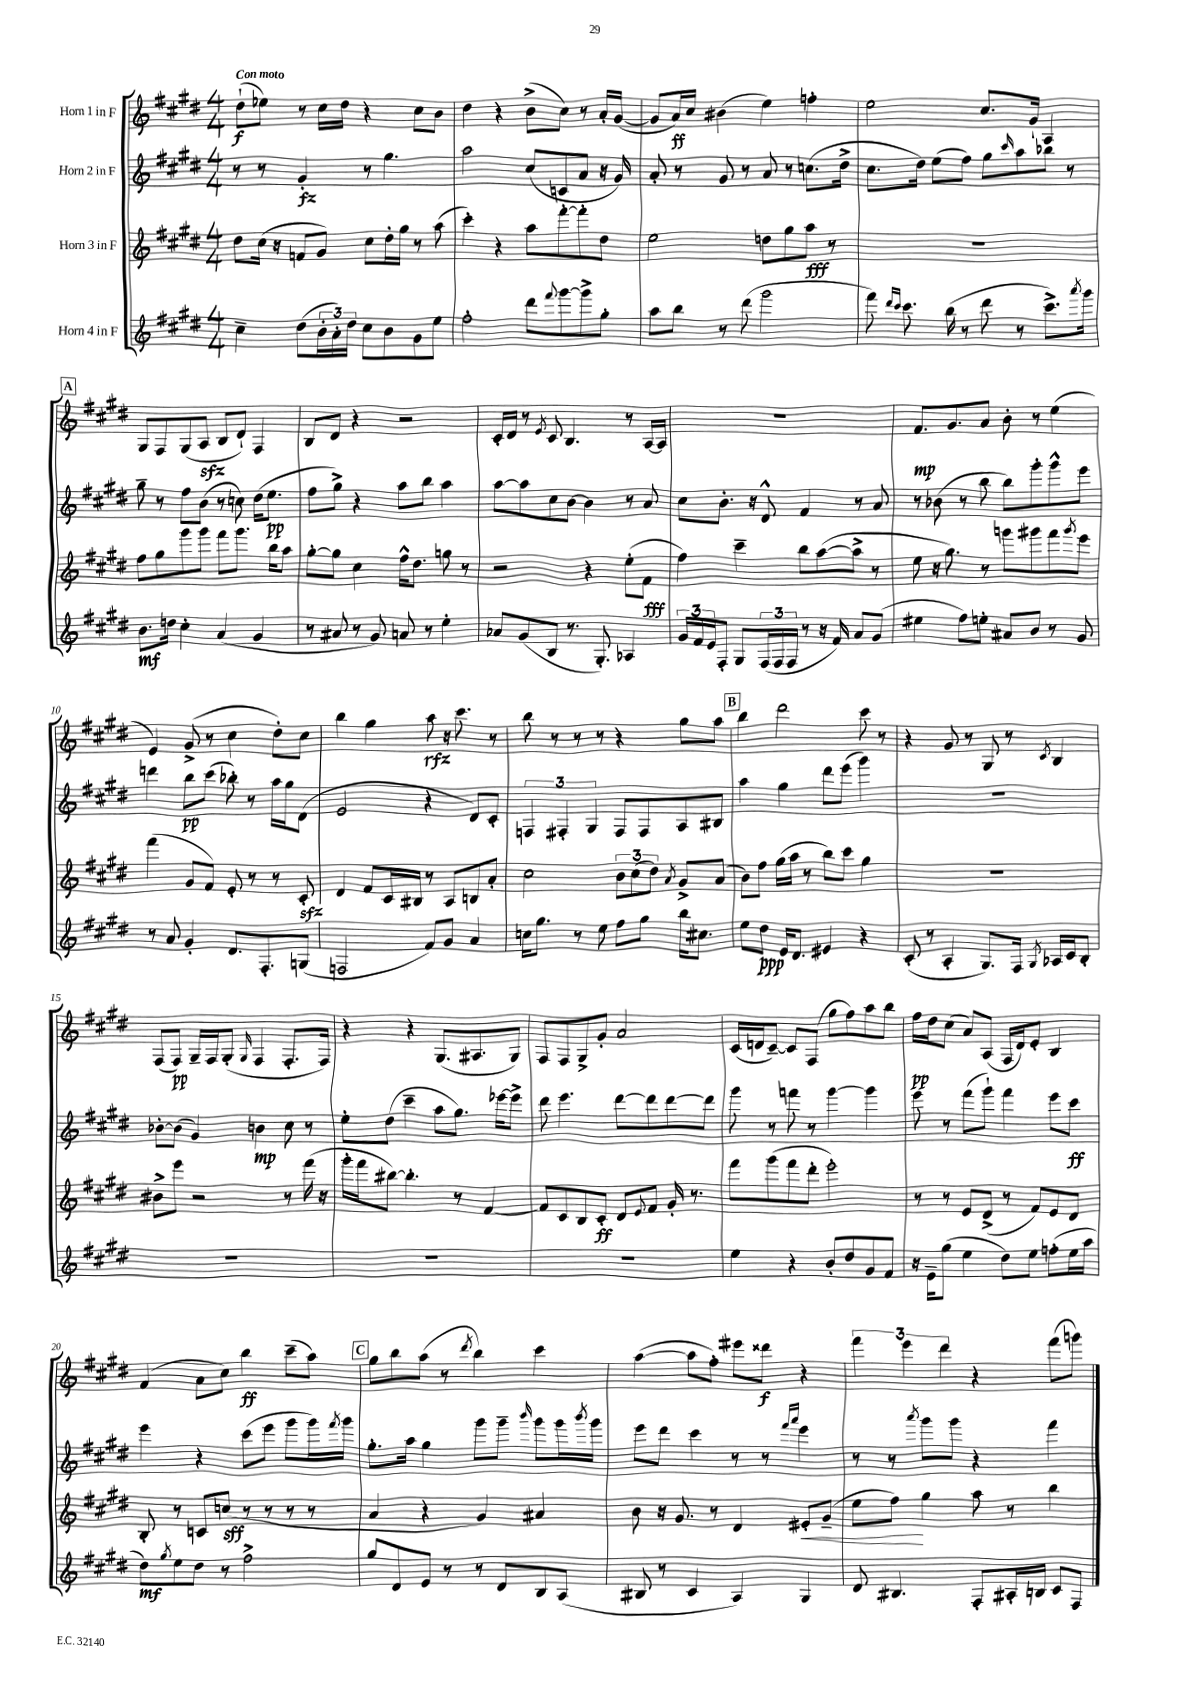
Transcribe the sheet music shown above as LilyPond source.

<<
\new StaffGroup <<
\new Staff = "s0" \with { instrumentName = "Horn 1 in F" } {
    \clef treble \key e \major \numericTimeSignature \time 4/4 \tempo "Con moto"
    dis''8-!\f( ees''8) r8 cis''16 dis''16 r4 cis''8 b'8 |
    dis''4 r4 b'8->( cis''8) r8 a'16-. gis'16~( |
    gis'8 a'16\ff) cis''16 bis'4( e''4) f''4-. |
    e''2 cis''8. gis'16-! a4 |
    \mark \markup { \box "A" } gis8 fis8 gis8( a8\sfz b8 dis'8-!) fis4 |
    b8 dis'8 r4 r2 |
    cis'16-. dis'16 r8 \acciaccatura { e'8 } cis'8 b4. r8 a16~ a16 |
    R1 |
    fis'8.\mp gis'8. a'8 b'8-. r8 e''4( |
    e'4) gis'8->( r8 cis''4 dis''8-.) cis''8 |
    b''4 gis''4 a''8\rfz r16 cis'''8. r8 |
    b''8 r8 r8 r8 r4 gis''8 a''8 |
    \mark \markup { \box "B" } b''4 dis'''2 cis'''8 r8 |
    r4 gis'8 r8 gis8 r8 \acciaccatura { cis'8 } b4 |
    fis8( fis8\pp) gis16-- fis16 gis8-.( \grace { gis16 } fis4 fis8.-. fis16) |
    r4 r4 gis8.( ais8. gis8) |
    fis8 fis8 gis8-> gis'8-. a'2 |
    cis'16( d'16 cis'8~--) cis'8 fis8( gis''8 fis''8) a''8 b''8 |
    fis''16\pp dis''16 cis''8( a'8) a8( fis16 dis'16) e'8-. b4 |
    fis'4( a'8 cis''8) b''4\ff cis'''8--( a''8) |
    \mark \markup { \box "C" } gis''8 b''8 a''8( r8 \acciaccatura { dis'''8 } b''4) cis'''4 |
    a''4~( a''8 fis''8-.) eis'''8 disis'''8\f r4 |
    \tuplet 3/2 { fis'''4 e'''4 dis'''4 } r4 fis'''8( g'''8) \bar "|." |
}
\new Staff = "s1" \with { instrumentName = "Horn 2 in F" } {
    \clef treble \key e \major \numericTimeSignature \time 4/4
    r8 r8 gis'4-.\fz r8 gis''4. |
    a''2 cis''8( c'8 a'8 r16 gis'16) |
    a'8-. r8 gis'8 r8 a'8 r8 c''8.( dis''16-> |
    cis''8. dis''16) e''8( fis''8) gis''8 \grace { cis'''16 } a''8 bes''8 r8 |
    \mark \markup { \box "A" } gis''8-- r8 fis''8 b'8( r8 c''8) dis''16( e''8.\pp |
    fis''8 gis''8->) r4 a''8 b''8 a''4 |
    a''8~ a''8 cis''8 b'8~ b'4 r8 a'8 |
    cis''8 b'8.-. r16 dis'8-^ fis'4 r8 a'8 |
    r8 bes'8( r8 b''8 b''8) gis'''8-. gis'''8-^ e'''8 |
    d'''4 b''8\pp cis'''8( bes''8-.) r8 a''16 gis''16 dis'8( |
    e'2 r4 dis'8) cis'8-. |
    \tuplet 3/2 { f4 fis4-. gis4 } fis8 fis8 a8 bis8 |
    \mark \markup { \box "B" } a''4 gis''4 dis'''8 e'''8( gis'''4) |
    R1 |
    bes'8~-. bes'8( gis'4) b'4\mp cis''8 r8 |
    e''8-. dis''8( cis'''4-- a''8 gis''8.) ees'''16~ ees'''8-> |
    dis'''8 e'''4. dis'''8~ dis'''8 dis'''8~ dis'''8 |
    gis'''8 r8 f'''8 r8 gis'''4~ gis'''4 |
    e'''8 r8 fis'''8( gis'''8-!) fis'''4 e'''8 cis'''8\ff |
    e'''4 r4 cis'''8( e'''8 gis'''8 gis'''16) \acciaccatura { fis'''8 } gis'''16 |
    \mark \markup { \box "C" } gis''8.-. a''16 gis''4 gis'''8 gis'''8-- \grace { b'''16 } gis'''8 gis'''16 \acciaccatura { b'''8 } gis'''16 |
    e'''8 dis'''8 cis'''4 r8 r8 \grace { fis'''16 a'''16 } e'''4 |
    r8 r8 \acciaccatura { a'''8 } gis'''8 gis'''8 r4 fis'''4 \bar "|." |
}
\new Staff = "s2" \with { instrumentName = "Horn 3 in F" } {
    \clef treble \key e \major \numericTimeSignature \time 4/4
    dis''8 cis''16( r16 f'8 gis'8) cis''8 dis''16-. gis''16 r8 a''8( |
    cis'''4-.) r4 a''8 fis'''8~-. fis'''8-. dis''8 |
    e''2 d''8 gis''8 a''8\fff r8 |
    R1 |
    \mark \markup { \box "A" } fis''8 gis''8 gis'''8 gis'''8 fis'''8 gis'''8. b''16 a''8 |
    gis''8~-. gis''8 cis''4 fis''16-^ dis''8. g''8 r8 |
    r2 r4 e''8-.( fis'8\fff |
    fis''4) cis'''4-- b''8 a''8~( a''8-> r8 |
    e''8 r16 gis''8.) r8 g'''8 gis'''8 fis'''8 \acciaccatura { gis'''8 } e'''8 |
    fis'''4( gis'8 fis'8) e'8-. r8 r8 cis'8-.\sfz |
    dis'4 fis'8 cis'16 bis16 r8 a8 b8 a'8-. |
    cis''2 \tuplet 3/2 { b'8 cis''8( dis''8) } \acciaccatura { a'8 } gis'8-> a'8( |
    \mark \markup { \box "B" } b'8) fis''8 gis''16( a''16 r8 b''8) cis'''8 gis''4 |
    R1 |
    bis'8-> e'''8 r2 r8 fis'''16( r16 |
    gis'''16-. fis'''16 bis''8~) bis''4.-. r8 fis'4~ |
    fis'8 cis'8 b8 cis'8-.\ff dis'8 \appoggiatura { e'8 } fis'8 gis'16-. r8. |
    fis'''8 gis'''8( fis'''8 dis'''8-. e'''2-.) |
    r8 r8 e'8 dis'8->( r8 fis'8) e'8 dis'8 |
    b8-. r8 c'8 c''8\sff( r8 r8 r8 r8 |
    \mark \markup { \box "C" } a'4 r4 gis'4) ais'4 |
    b'8 r16 gis'8. r8 dis'4 eis'8-.\< gis'8--( |
    e''8 fis''8\!) gis''4 a''8 r8 b''4 \bar "|." |
}
\new Staff = "s3" \with { instrumentName = "Horn 4 in F" } {
    \clef treble \key e \major \numericTimeSignature \time 4/4
    cis''4-- dis''8( \tuplet 3/2 { b'16-. a'16-.) dis''16 } cis''8 b'8 gis'8 e''8 |
    fis''2-. dis'''8 \appoggiatura { fis'''8 } gis'''8~ gis'''8-> gis''8-. |
    a''8 b''8 r8 dis'''8( gis'''2 |
    fis'''8) \grace { dis'''16 cis'''16 } cis'''8. b''16( r8 dis'''8 r8 cis'''8.->) \acciaccatura { a'''8 } gis'''16 |
    \mark \markup { \box "A" } b'8.\mf d''16 cis''4-. a'4( gis'4 |
    r8 ais'8 r8 gis'8) a'8 r8 e''4-. |
    aes'8 gis'8( b8 r8. gis8.-.) aes4 |
    \tuplet 3/2 { gis'16 fis'16 e'16 } fis8-. gis8 \tuplet 3/2 { fis16( fis16 fis16 } r8 r16 fis'16) a'8 gis'8( |
    eis''4 fis''8) e''8-. ais'8 b'8 r8 gis'8 |
    r8 a'8 gis'4-. dis'8. fis8.-. g8( |
    f2 fis'8) gis'8 a'4 |
    c''16 gis''8. r8 e''8 fis''8 gis''8 b''16 cis''8. |
    \mark \markup { \box "B" } e''8 dis''8\ppp e'16 dis'8. eis'4 r4 |
    cis'8-.( r8 a4-. gis8.) fis16 \acciaccatura { gis8 } aes16 cis'16 b8-. |
    R1 |
    R1 |
    R1 |
    e''4 r4 b'8-. dis''8 gis'8 fis'8 |
    r16 e'16-- gis''8( e''4 dis''8) e''8 f''8-.( e''16 a''16 |
    dis''8\mf) \acciaccatura { gis''8 } e''8 dis''8 r8 fis''2-> |
    \mark \markup { \box "C" } gis''8 dis'8 e'8 r8 r8 dis'8 b8 a8( |
    bis8 r8 cis'4 a4) gis4 |
    dis'8 bis4. fis8-. ais16-. b16 cis'8 fis8 \bar "|." |
}
>>
>>
